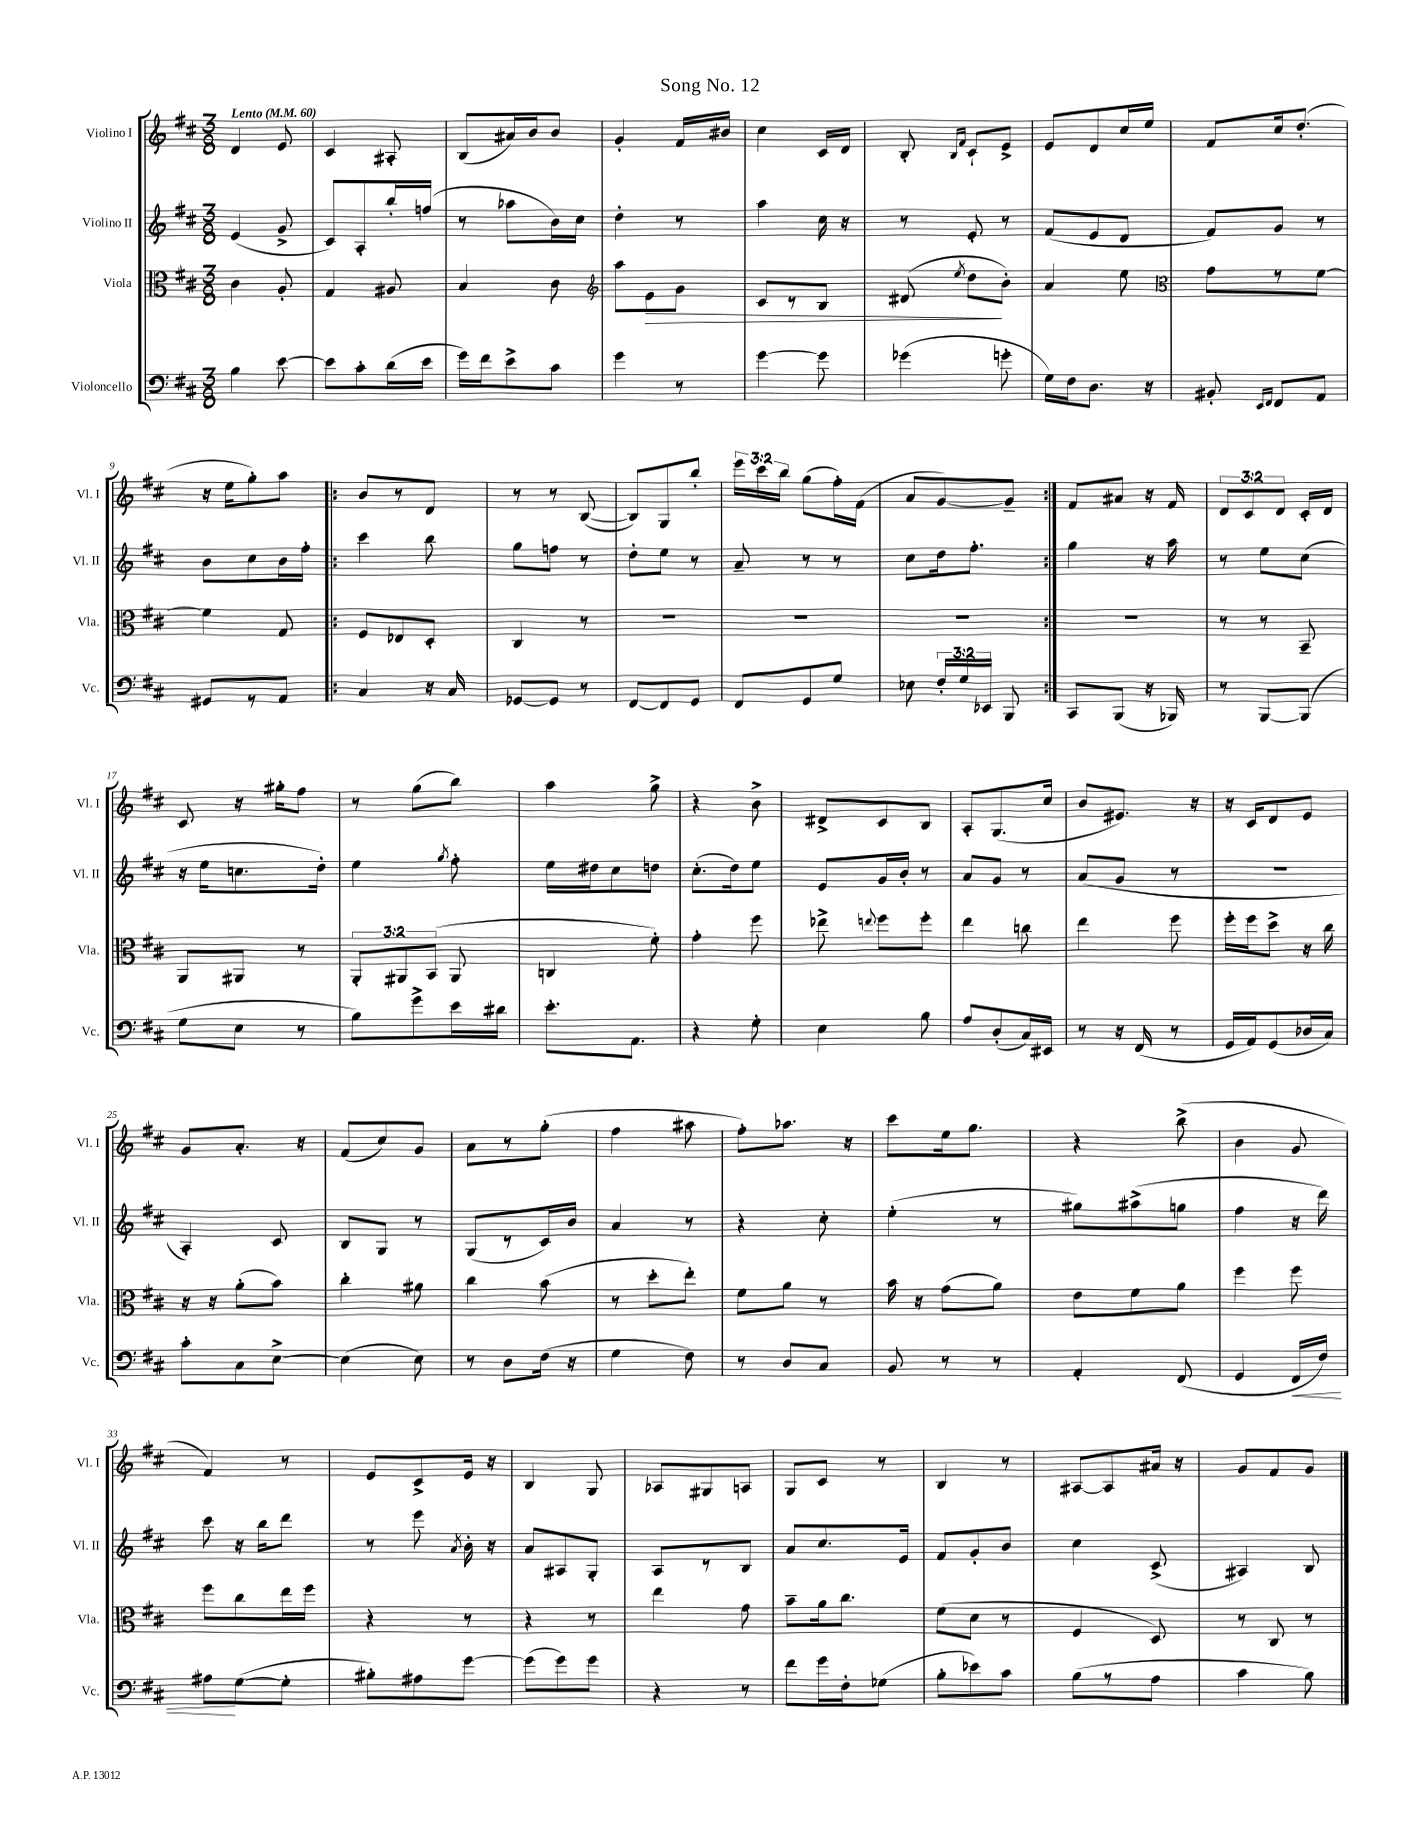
\header { title = "Song No. 12" }
<<
\new StaffGroup <<
\new Staff = "s0" \with { instrumentName = "Violino I" shortInstrumentName = "Vl. I" } {
    \clef treble \key d \major \numericTimeSignature \time 3/8 \override Staff.TupletNumber.text = #tuplet-number::calc-fraction-text \tempo "Lento" 4 = 60
    \autoBeamOff d'4 e'8 |
    cis'4 ais8-. |
    b8[( ais'16) b'16 b'8] |
    g'4-. fis'16[ bis'16] |
    cis''4 cis'16[ d'16] |
    b8-. \grace { b16[ fis'16] } cis'8[-! e'8]-> |
    e'8[ d'8 cis''16 e''16] |
    fis'8[ cis''16 d''8.]-.( |
    r16 e''16[ g''8-.) a''8] |
    \repeat volta 2 { b'8[ r8 d'8] |
    r8 r8 b8~( |
    b8[) g8 b''8]-. |
    \tuplet 3/2 { e'''16[ cis'''16 b''16] } g''8[( fis''16-.) fis'16]( |
    a'8[ g'8~) g'8]-- | }
    fis'8[ ais'8] r16 fis'16 |
    \tuplet 3/2 { d'8[ cis'8 d'8] } cis'16[-. d'16] |
    cis'8 r16 gis''16[-. fis''8] |
    r8 g''8[( b''8]) |
    a''4 g''8-> |
    r4 b'8-> |
    dis'8[-> cis'8 b8] |
    a8[-. g8.( cis''16] |
    b'8[ eis'8.]) r16 |
    r16 cis'16[ d'8 e'8] |
    g'8[ a'8.]-. r16 |
    fis'8[( cis''8) g'8] |
    a'8[ r8 g''8]-.( |
    fis''4 ais''8 |
    fis''8[-.) aes''8.] r16 |
    cis'''8[ e''16 g''8.] |
    r4 b''8->( |
    b'4 g'8 |
    fis'4) r8 |
    e'8[ cis'8-> e'16] r16 |
    b4 g8 |
    aes8[ gis8 a8] |
    g8[ cis'8] r8 |
    b4 r8 |
    ais8[~ ais8 ais'16] r16 |
    g'8[ fis'8 g'8] \bar "|." |
}
\new Staff = "s1" \with { instrumentName = "Violino II" shortInstrumentName = "Vl. II" } {
    \clef treble \key d \major \numericTimeSignature \time 3/8
    \autoBeamOff e'4( g'8-> |
    cis'8[) a8-. b''16-. f''16]( |
    r8 aes''8[ b'16) cis''16] |
    d''4-. r8 |
    a''4 cis''16 r16 |
    r8 e'8-. r8 |
    fis'8[( e'8 d'8] |
    fis'8[) g'8] r8 |
    b'8[ cis''8 b'16 fis''16]-. |
    \repeat volta 2 { cis'''4 b''8 |
    g''8[ f''8] r8 |
    d''8[-. e''8] r8 |
    a'8-- r8 r8 |
    cis''8[ d''16 fis''8.]-. | }
    g''4 r16 a''16 |
    r8 e''8[ cis''8]( |
    r16 e''16[ c''8. d''16]-.) |
    e''4 \acciaccatura { g''8 } fis''8-. |
    e''16[ dis''16 cis''8 d''8] |
    cis''8.[-.( d''16) e''8] |
    e'8[ g'16 b'16]-. r8 |
    a'8[ g'8] r8 |
    a'8[( g'8] r8 |
    r4. |
    a4-.) cis'8 |
    b8[ g8] r8 |
    g8[( r8 cis'16) b'16] |
    a'4 r8 |
    r4 cis''8-. |
    e''4-.( r8 |
    gis''8[) ais''8->( g''8] |
    fis''4 r16 d'''16) |
    cis'''8 r16 b''16[ d'''8] |
    r8 e'''8 \acciaccatura { a'8 } b'16-. r16 |
    a'8[ ais8 g8]-. |
    a8[ r8 b8] |
    a'8[ cis''8. e'16] |
    fis'8[ g'8-. b'8] |
    cis''4 cis'8->( |
    ais4) b8 \bar "|." |
}
\new Staff = "s2" \with { instrumentName = "Viola" shortInstrumentName = "Vla." } {
    \clef alto \key d \major \numericTimeSignature \time 3/8 \override Staff.TupletNumber.text = #tuplet-number::calc-fraction-text
    \autoBeamOff cis'4 a8-. |
    g4 ais8 |
    b4 cis'8 |
    \clef treble a''8[ e'8\> g'8] |
    cis'8[ r8 b8] |
    dis'8( \acciaccatura { e''8 } d''8[\! b'8]-.) |
    a'4 e''8 |
    \clef alto g'8[ r8 fis'8]~ |
    fis'4 g8 |
    \repeat volta 2 { fis8[ ees8 d8]-. |
    cis4 r8 |
    R4. |
    R4. |
    R4. | }
    R4. |
    r8 r8 b,8-- |
    a,8[ ais,8] r8 |
    \tuplet 3/2 { a,8[-. ais,8 b,8]( } ais,8 |
    c4 fis'8-.) |
    g'4-. fis''8 |
    ees''8-> \appoggiatura { e''8 } fis''8[ fis''8]-. |
    e''4 c''8 |
    e''4 fis''8 |
    fis''16[-. fis''16 d''8]-> r16 cis''16 |
    r16 r16 a'8[-.( b'8]) |
    cis''4-. ais'8 |
    cis''4 b'8( |
    r8 d''8[-. e''8]-.) |
    fis'8[ a'8] r8 |
    b'16 r16 g'8[( a'8]) |
    e'8[ fis'8 a'8] |
    fis''4 fis''8 |
    fis''8[ cis''8 e''16 fis''16] |
    r4 r8 |
    r4 r8 |
    e''4 g'8 |
    b'8[-- a'16 cis''8.] |
    fis'8[( d'8] r8 |
    fis4 d8) |
    r8 cis8 r8 \bar "|." |
}
\new Staff = "s3" \with { instrumentName = "Violoncello" shortInstrumentName = "Vc." } {
    \clef bass \key d \major \numericTimeSignature \time 3/8 \override Staff.TupletNumber.text = #tuplet-number::calc-fraction-text
    \autoBeamOff b4 e'8~ |
    e'8[ cis'8-. d'16( e'16] |
    g'16[) fis'16 e'8-> cis'8] |
    g'4 r8 |
    g'4~ g'8 |
    ges'4( g'8-. |
    g16[) fis16 d8.] r16 |
    bis,8-. \grace { e,16[ fis,16] } fis,8[ a,8] |
    gis,8[ r8 a,8] |
    \repeat volta 2 { cis4 r16 cis16 |
    ges,8[~ ges,8] r8 |
    fis,8[~ fis,8 g,8] |
    fis,8[ g,8 g8] |
    ees8 \tuplet 3/2 { fis16[-. g16 ees,16] } b,,8 | }
    cis,8[ b,,8]( r16 bes,,16) |
    r8 b,,8[~ b,,8]( |
    g8[ e8] r8 |
    b8[) g'8-> e'16 dis'16] |
    e'8.[-. a,8.] |
    r4 g8-. |
    e4 b8 |
    a8[ d8-.( cis16) eis,16] |
    r8 r16 fis,16( r8 |
    g,16[ a,16) g,8( des16 cis16]) |
    cis'8[-. cis8 e8]~-> |
    e4( e8) |
    r8 d8[ fis16]( r16 |
    g4 fis8) |
    r8 d8[ cis8] |
    b,8 r8 r8 |
    a,4-. fis,8( |
    g,4 fis,16[\< fis16]) |
    ais8[\! g8~( g8]-. |
    bis8[-.) ais8 g'8]~ |
    g'8[( g'8) g'8] |
    r4 r8 |
    fis'8[ g'16 fis16-. ges8]( |
    b8[-. ees'8) cis'8] |
    b8[( r8 a8] |
    cis'4 b8) \bar "|." |
}
>>
>>
